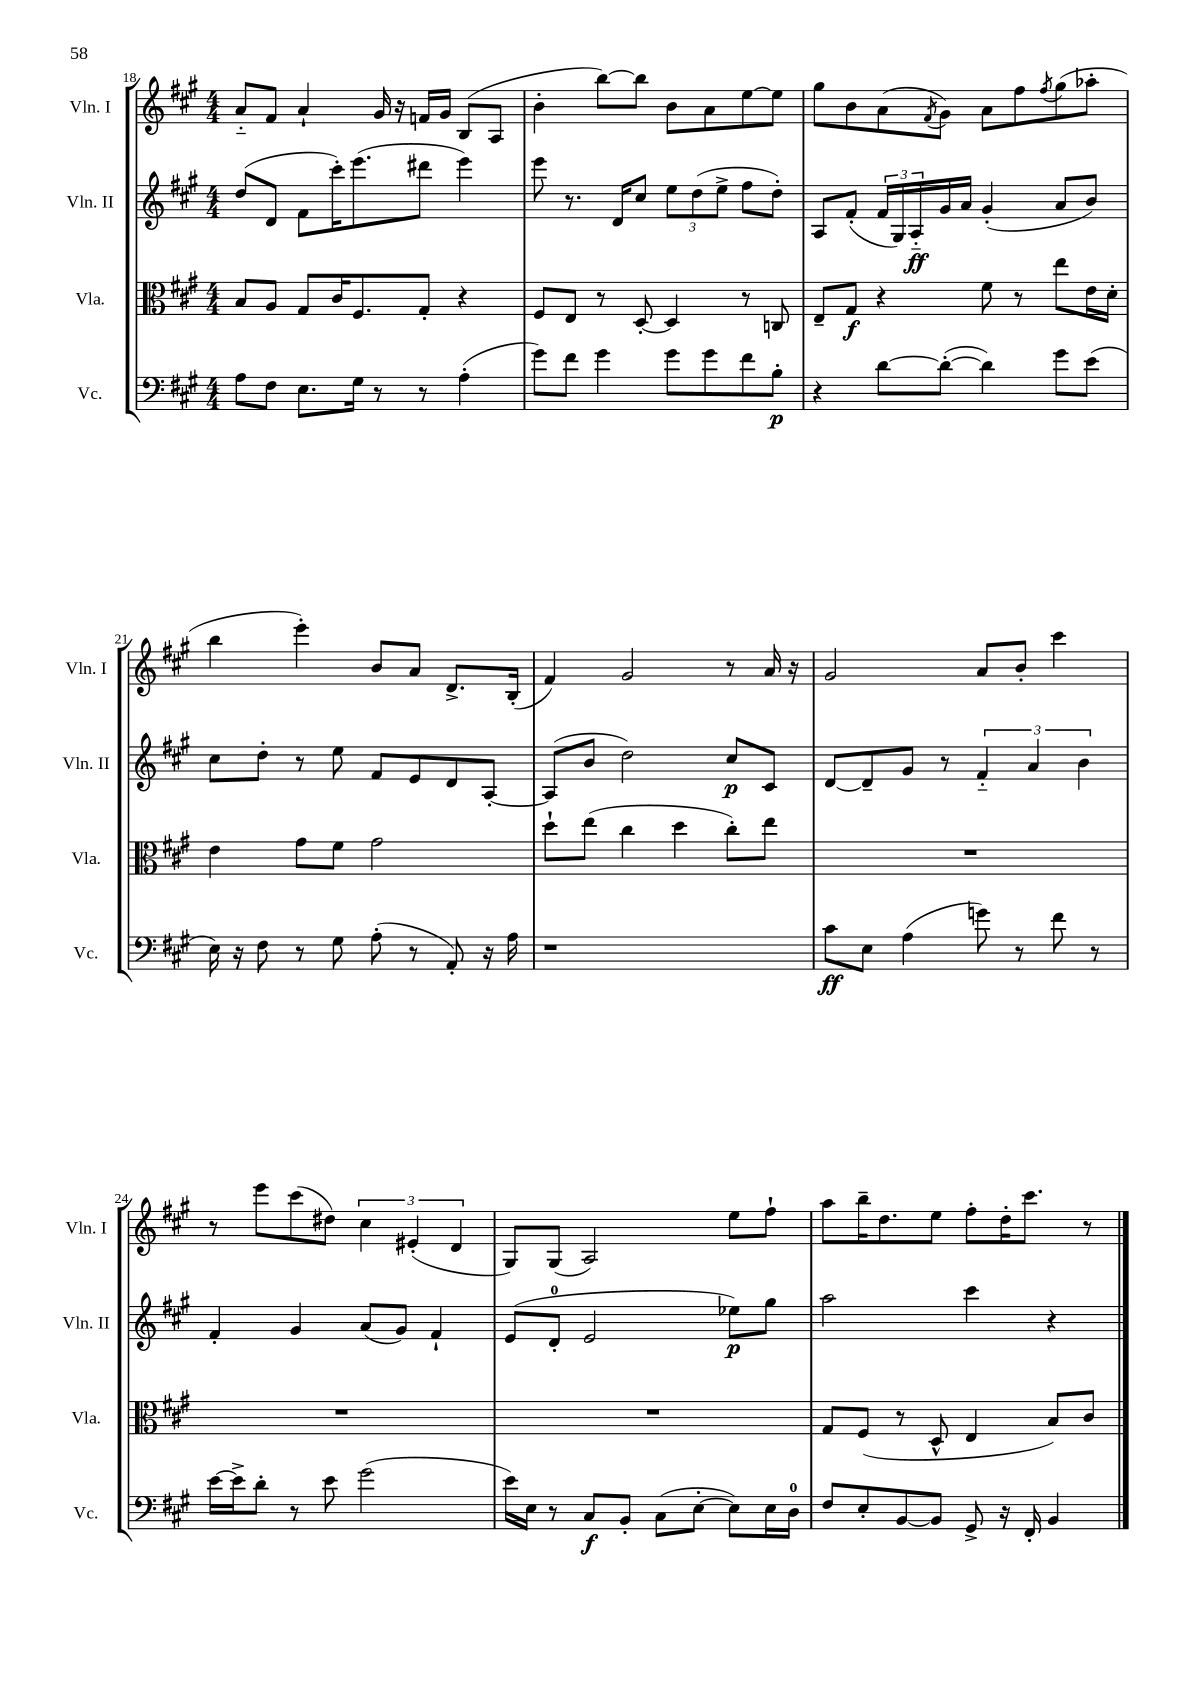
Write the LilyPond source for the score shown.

<<
\new StaffGroup <<
\new Staff = "s0" \with { instrumentName = "Vln. I" shortInstrumentName = "Vln. I" } {
    \clef treble \key a \major \numericTimeSignature \time 4/4
    a'8-_ fis'8 a'4-! gis'16 r16 f'16 gis'16 b8( a8 |
    b'4-. b''8~) b''8 b'8 a'8 e''8~ e''8 |
    gis''8 b'8 a'8( \acciaccatura { fis'8 } gis'8) a'8 fis''8 \acciaccatura { fis''8 } gis''8( aes''8-. |
    b''4 e'''4-.) b'8 a'8 d'8.-> b16-.( |
    fis'4) gis'2 r8 a'16 r16 |
    gis'2 a'8 b'8-. cis'''4 |
    r8 e'''8 cis'''8( dis''8) \tuplet 3/2 { cis''4 eis'4-.( d'4 } |
    gis8) gis8( a2) e''8 fis''8-! |
    a''8 b''16-- d''8. e''8 fis''8-. d''16-. cis'''8. r8 \bar "|." |
}
\new Staff = "s1" \with { instrumentName = "Vln. II" shortInstrumentName = "Vln. II" } {
    \clef treble \key a \major \numericTimeSignature \time 4/4
    d''8( d'8 fis'8 cis'''16-.) e'''8.( dis'''8 e'''4) |
    e'''8 r8. d'16 cis''8 \tuplet 3/2 { e''8 d''8( e''8-> } fis''8 d''8-.) |
    a8 fis'8-.( \tuplet 3/2 { fis'16 gis16) a16-_\ff } gis'16 a'16 gis'4-.( a'8 b'8) |
    cis''8 d''8-. r8 e''8 fis'8 e'8 d'8 a8~-. |
    a8( b'8 d''2) cis''8\p cis'8 |
    d'8~ d'8-- gis'8 r8 \tuplet 3/2 { fis'4-_ a'4 b'4 } |
    fis'4-. gis'4 a'8( gis'8) fis'4-! |
    e'8( d'8-0-. e'2 ees''8\p) gis''8 |
    a''2 cis'''4 r4 \bar "|." |
}
\new Staff = "s2" \with { instrumentName = "Vla." shortInstrumentName = "Vla." } {
    \clef alto \key a \major \numericTimeSignature \time 4/4
    b8 a8 gis8 cis'16 fis8. gis8-. r4 |
    fis8 e8 r8 d8~-. d4 r8 c8 |
    e8-- gis8\f r4 fis'8 r8 e''8 e'16 d'16-. |
    e'4 gis'8 fis'8 gis'2 |
    d''8-! e''8( cis''4 d''4 cis''8-.) e''8 |
    R1 |
    R1 |
    R1 |
    gis8 fis8( r8 d8-^ e4 b8) cis'8 \bar "|." |
}
\new Staff = "s3" \with { instrumentName = "Vc." shortInstrumentName = "Vc." } {
    \clef bass \key a \major \numericTimeSignature \time 4/4
    a8 fis8 e8. gis16 r8 r8 a4-.( |
    gis'8) fis'8 gis'4 gis'8 gis'8 fis'8 b8-.\p |
    r4 d'8~ d'8~-.( d'4) gis'8 e'8( |
    e16) r16 fis8 r8 gis8 a8-.( r8 a,8-.) r16 a16 |
    r1 |
    cis'8\ff e8 a4( g'8) r8 fis'8 r8 |
    e'16~ e'16-> d'8-. r8 e'8 gis'2( |
    e'16) e16 r8 cis8\f b,8-. cis8( e8~-. e8) e16 d16-0 |
    fis8 e8-. b,8~ b,8 gis,8-> r16 fis,16-. b,4 \bar "|." |
}
>>
>>
\layout { \context { \Score currentBarNumber = #18 } }
